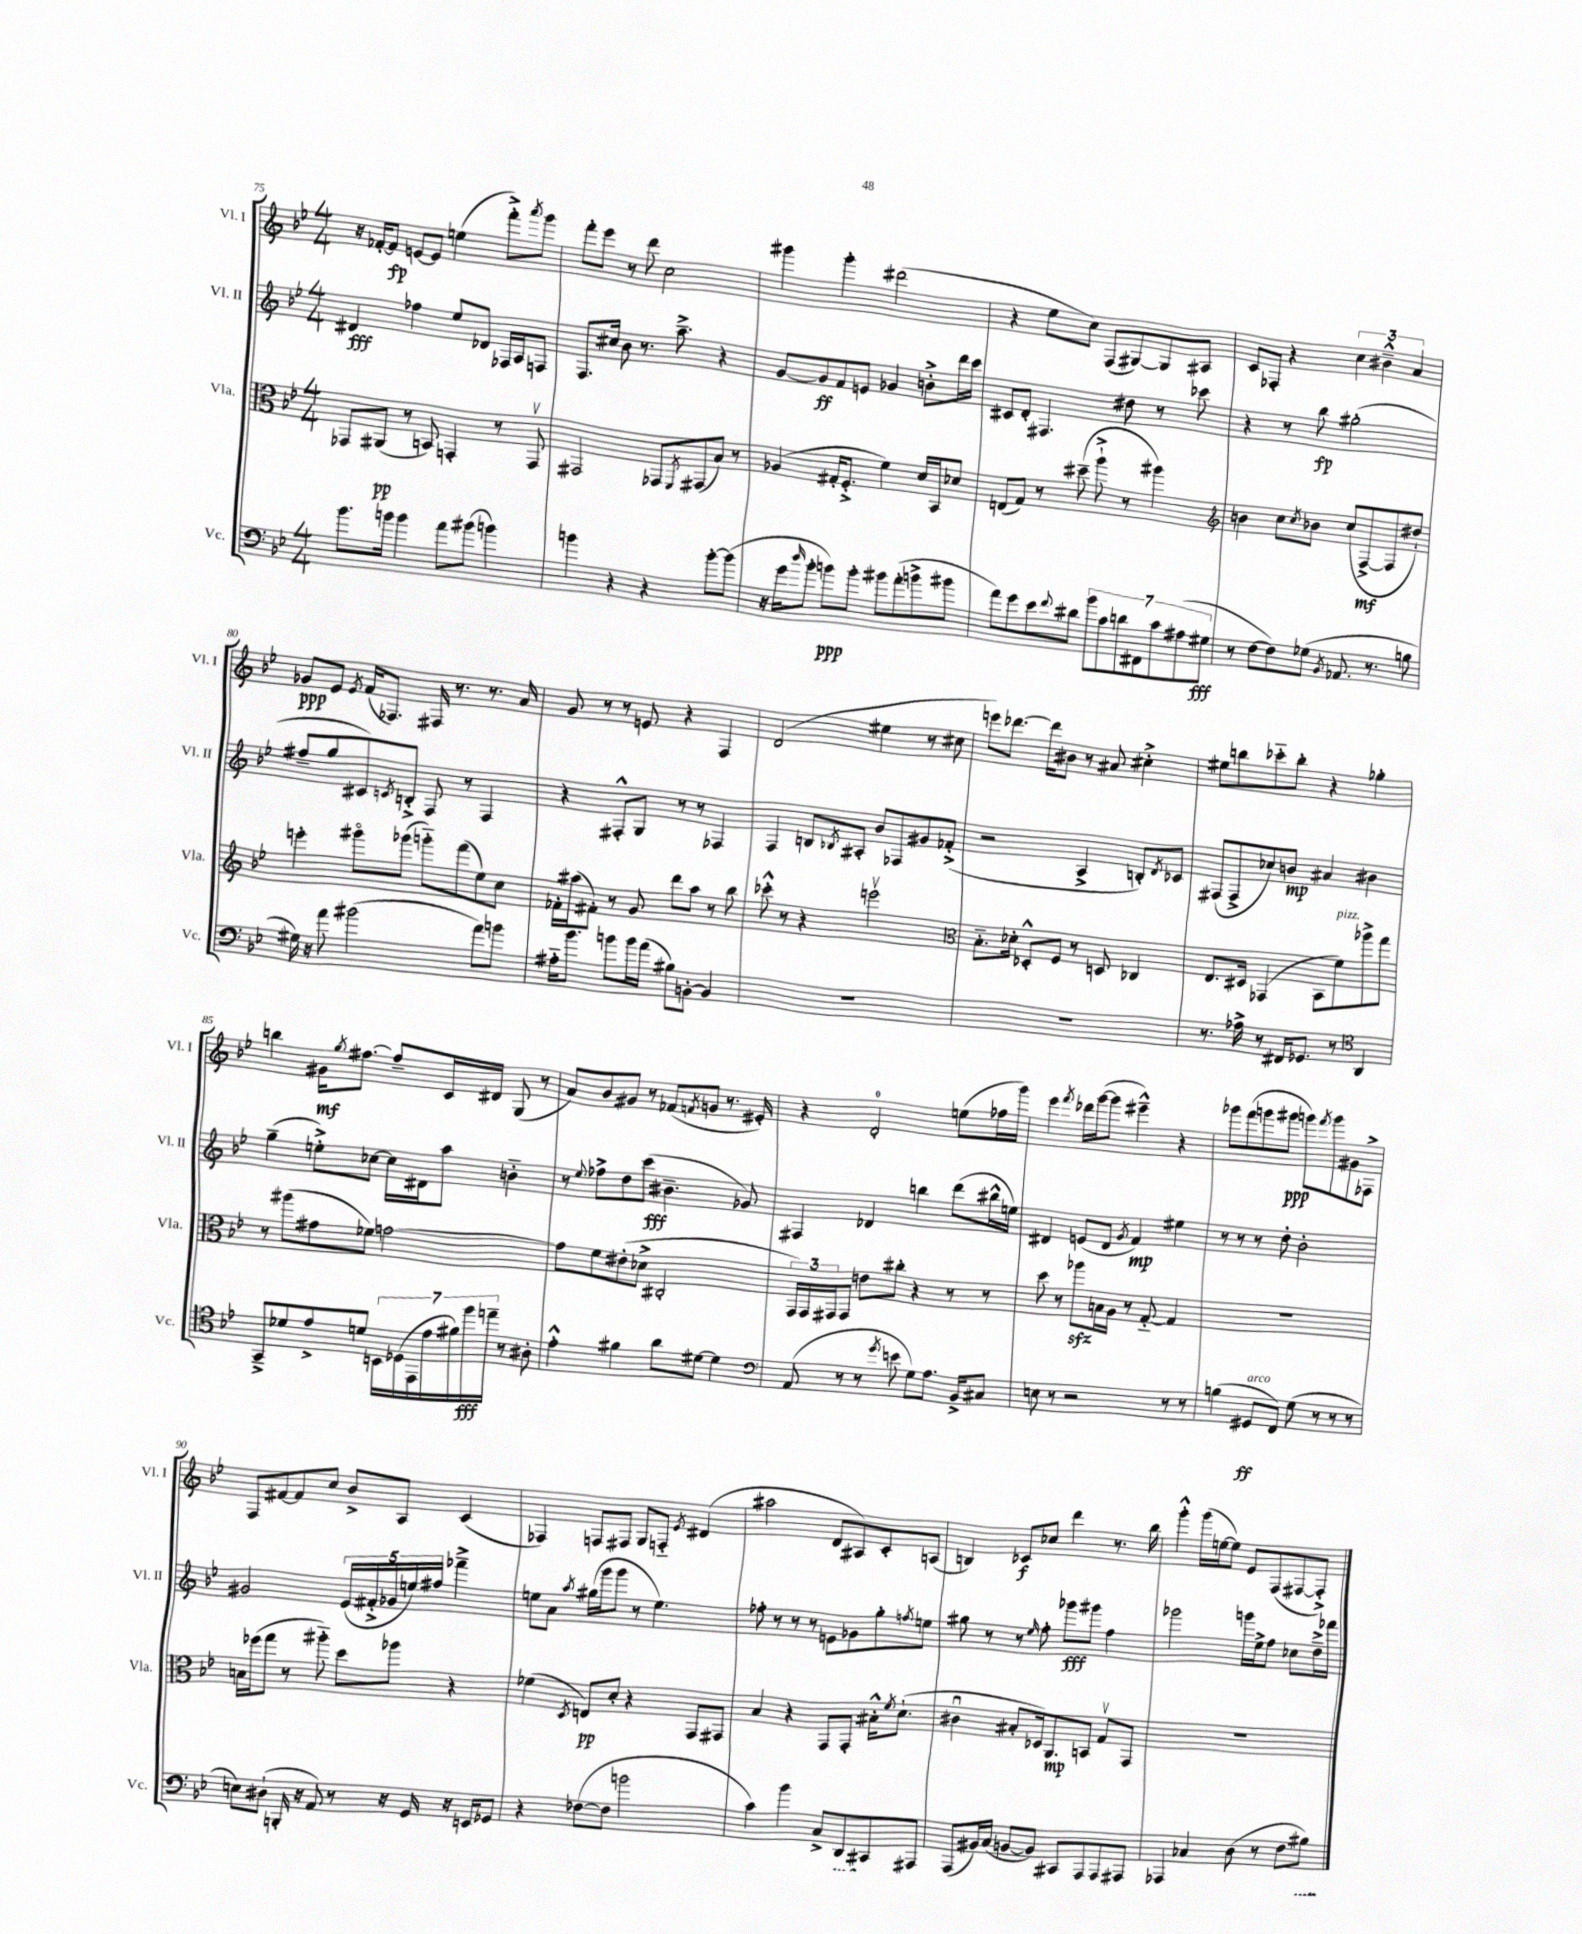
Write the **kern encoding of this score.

**kern	**kern	**kern	**kern
*staff4	*staff3	*staff2	*staff1
*clefF4	*clefC3	*clefG2	*clefG2
*k[b-e-]	*k[b-e-]	*k[b-e-]	*k[b-e-]
*M4/4	*M4/4	*M4/4	*M4/4
8.b-\L	8GG-/L	4d#/	16r
.	.	.	[16f-'/LK
.	(8AA#/J	.	8f-/]J
16b\Jk	.	.	.
4b\	8r	4ff-\	[8e/L
.	8BB/)	.	8e/]J
8a\L	4GG'/	8ee-/L	(4ee\
(8b#\J	.	8d-/J	.
4b\)	8r	16F-/LL	8fff'^\L)
.	.	16A/J	.
.	.	.	8qaaa/
.	8GGv/	8F/J	8ggg\J
=	=	=	=
4b\	2GG#/	8.F/L	8fff'\L
.	.	.	8eee-\J
.	.	16cc#/Jk	.
4r	.	8b-\	8r
.	.	8.r	8ddd\
4r	8GG-/L	.	2cc\
.	.	8.aa~^\	.
.	8qFF/	.	.
.	(8GG#/	.	.
[8b'\L	8B-/J)	4r	.
(8b\]J	8r	.	.
=	=	=	=
16r	(4A-/	[8g/L	4ggg#\
16g\LK	.	.	.
16qqdd/	.	.	.
8b-'\J	.	8g/]	.
8b\L)	16G#'/LK	8f/	4ggg#'\
.	8.F'^/J	.	.
8b'\J	.	8e/J	.
8b#\L	4f\)	4g-/	(2ddd#\
(8a'\	.	.	.
8b^\	16d/LL	8b'^\L	.
.	16BB-/J	.	.
8b#\J	8d-/J	16ddd\L	.
.	.	16ccc\JJ	.
=	=	=	=
8a\L)	(8E/L	8c#/L	4r
8g\	8G/J)	8d'/J	.
8e-\	8r	4.F#/	8ee-\L
8qqf/	.	.	.
8d#\J	(8dd#~\	.	8cc\J)
14b-\L	8aa`^\	.	(8F/L
14c\	.	.	.
.	8r	8dd#\	[8G#/)
14d\	.	.	.
14FF#\	.	.	.
.	4aa#\)	8r	8G#/]
14c\	.	.	.
(14A#\	.	.	.
.	.	8ccc-\	8A#/J
14G#\J	.	.	.
=	=	=	=
*	*clefG2	*	*
8r	4b\	4r	8c/L
[8F\L	.	.	8F-'/J
8F\])	8cc\L	8r	4r
.	8qcc/	.	.
(8G-\J	8b-\J	8bb-\	.
8qBB-/	.	.	.
8.AA-/	(8cc/L	(2gg#'\	6cc\
.	[8F^/	.	.
.	.	.	6b#~^^\
8.r	.	.	.
.	8F/]	.	.
.	.	.	6a/
8B\	8dd#`/J)	.	.
=	=	=	=
16G#\)	4eee'\	8ff#~/L	8g-/L
16r	.	.	.
8a\	.	8gg/	8e-/J
.	.	.	8qe-/
(2b#\	8ggg#o\L	8c#/)	(16f/LK
.	.	.	8.F-/J)
.	.	8qc/	.
.	(8ggg-\J	8B'^/J	.
.	8ggg'~\L)	8F/	16F#/
.	.	.	8.r
.	(8fff\	8r	.
8a\L)	8ee-\)	4F/	8.r
8b\J	8cc\J	.	.
.	.	.	16a/
=	=	=	=
16A#'~\LK	16f-'\LL	4r	8g/
8.b-\J	(16aa#\J	.	.
.	8f#'\J)	.	8r
8b\L	8r	8F#'^^/L	8r
16b\L	8g/	8G/J	8e/
(16a\JJ	.	.	.
8B#\L)	8ddd\L	8r	4r
[8BB'\J	8aa#\J	8r	.
4BB/]	8r	4F-/	4F/
.	8bb-\	.	.
=	=	=	=
1r	8ccc-'^^\	4F/	(2d/
.	8r	.	.
.	4r	8B/L	.
.	.	8qB-/	.
.	.	8A#'/J	.
.	2eeev\	8b-/L	4ee#\
.	.	8F-/	.
.	.	8g#/	8r
.	.	(8f-'^/J	8cc#\
=	=	=	=
*	*clefC3	*	*
1r	8.B-'~\L	2r	8eee\L)
.	.	.	[8.ddd-\J
.	16d-'\Jk	.	.
.	8D-'^^/L	.	.
.	.	.	16ddd-\]LK
.	8F/J	.	8b#\J
.	8r	4A^/	8r
.	8D/	.	8a#/
.	4C-/	8B'/L)	4cc#'^\
.	.	8qd/	.
.	.	8c-/J	.
=	=	=	=
8.r	8.E-/L	(8F#/L	8ee#\L
.	.	8F#^/	8bb\
16A-^\	16D#/Jk	.	.
8r	(4GG-/	8cc-/)	8ccc-'~\
16FF#/LK	.	8b/J	8bb'\J
8.GG-/J	.	.	.
.	8BB-\L	4a#/	4r
8r	8f\)	.	.
*clefC4	*	*	*
4AA/	8aa-^\	4b#\	4gg-'\
.	8gg\J	.	.
=	=	=	=
8GG~^/L	8r	(4gg~\	4bb\
8d-/	(8aa#\L	.	.
8e-^/	8g#\	8ee'^\L)	16g#\LK
.	.	.	8qgg/
.	.	.	[8.ff#\J
8d/J	8f-\J)	[8cc-\J	.
28BB\LL	[2g\	16cc-\]LL	8ff#~/]L
(28D-\	.	.	.
.	.	16d#\J	.
28EE-\	.	.	.
28e-\	.	.	.
.	.	8aa\J	16c/L
28f#\)	.	.	.
28ff\	.	.	.
.	.	.	16d#/JJ
28ee~\JJ	.	.	.
8r	.	4b'~\	(8G/
8A#'\	.	.	8r
=	=	=	=
4e-'^^\	8g\]L	8r	8a/L)
.	.	8qqee-/	.
.	8f\	8ff-^\L	8b-/
4f#\	(8e#'\	8dd\	8g#/J
.	8d-^\J	(8ccc\J	8r
8a\L	2C#'/	4.b#~\	(8f-/L
.	.	.	8qf/
[8d#\J	.	.	8g/J
4d#\]	.	.	8.r
.	.	8g-/)	.
.	.	.	16e#'/)
=	=	=	=
*clefF4	*	*	*
(8AA/	24GG/LL)	4F#/	4r
.	24GG/	.	.
.	24GG#/J	.	.
8r	8GG#/J	.	.
8r	8e\L	4d-/	2d'/
8qg/	.	.	.
8e\	8cc#'\J	.	.
8G\L)	4r	4bb\	.
8.A\J	.	.	.
.	8r	(8ddd\L	(8ee\L
16BB-^/LK	.	.	.
8C#/J	8r	16bb#^^\L	16ff-\L
.	.	16ee\JJ)	16ggg\JJ)
=	=	=	=
8E\	8dd\	4d#/	4eee-\
8r	8r	.	.
.	.	.	8qfff/
2r	8aa-\L	(8e/L	16ddd-\LL
.	.	.	([16ggg\J
.	16B\L	8d#/J	8ggg\]J
.	16A\JJ	.	.
.	.	8qg/	.
.	8r	4f/)	4eee#~^^\)
.	[8G'~/	.	.
8r	4G/]	4ee#\	4r
8r	.	.	.
=	=	=	=
(4B\	1r	8r	8ggg-\L
.	.	8r	(8fff\
8GG#/L	.	8r	8ggg\
8FF/J)	.	8dd'\	8ggg#\J
(8G\	.	2b-'\	8ggg\L)
.	.	.	8qfff/
8r	.	.	8ggg\
8r	.	.	8g#\
8r	.	.	8F-^\J
=	=	=	=
8E\L)	16B\LL	2g#/	8F/L
.	(16ff-\J	.	.
(8D#`\J	8gg\J	.	[8f#/
16BBB'/	8r	.	8f#/]
16r	.	.	.
8AA/)	8aa#'~\)	.	8cc/J
8r	8dd\L	(20e-/LL	8b-^/L
.	.	20f#'^/	.
.	.	20g-/	.
16r	8aa-\J	.	8A/J
.	.	20ee/)	.
16GG/	.	.	.
.	.	20ff#/JJ	.
16r	4r	4fff-~^\	(4c/
16EE/LK	.	.	.
8GG-/J	.	.	.
=	=	=	=
4r	(4f-\	8ee\L	4F-/)
.	.	8a\J	.
.	8qD/	8qaa/	.
([8F-\L	8E/L)	(16gg#\LL	8F/L
.	.	16ggg\J	.
8F-\]J	8d'/J	8ggg\J	8F#/J
2b\	4r	8r	8G/L
.	.	4.ee\)	8F'~/J
.	.	.	8qe-/
.	8GG/L	.	(4d#/
.	8GG#/J	.	.
=	=	=	=
4c\)	4B-/	8ff-'\	2aa#\
.	.	8r	.
4b-\	4r	8r	.
.	.	8r	.
8C^/L	8GG/L	8e\L	8d/L
8DD/	8GG'/J	8g-\	8A#/)
8CC#/	16B#'^^\LK	8gg'\	8c'/
.	8qf/	.	.
.	(8.d`\J	.	.
.	.	8qff/	.
8AAA#/J	.	8ee\J	(8A/J
=	=	=	=
(8AAA/L	4c#u\	8gg#\	4B/)
16BB#/L)	.	8r	.
(16C/JJ	.	.	.
[8BB/L	8B#'/L	8r	8c-/L
.	.	16qqee-/	.
8BB/]J)	16D-/k)	8ff'\	8cc-/J
.	8.AA/	.	.
8CC#/L	.	8ggg-\L	4ddd\
8AAA/	8BB/J	8ggg#\J	.
8AAA/	8Gv/L	4ff\	8.r
8AAA#/J	8GG/J	.	.
.	.	.	16bb-\
=	=	=	=
4AAA-/	1r	2ggg-\	4ggg'^^\
4C-/	.	.	(16ggg\LL
.	.	.	[16ee\J
.	.	.	8ee\]J)
(8D\	.	16ggg\LL	8e-/L
.	.	16ee-^\J	.
8r	.	8ff\J	(8F/
8F\L	.	8cc-\L	[8F#/
8B#\J)	.	16dd~^\L	8F#'^/]J)
.	.	16fff-\JJ	.
==	==	==	==
*-	*-	*-	*-
